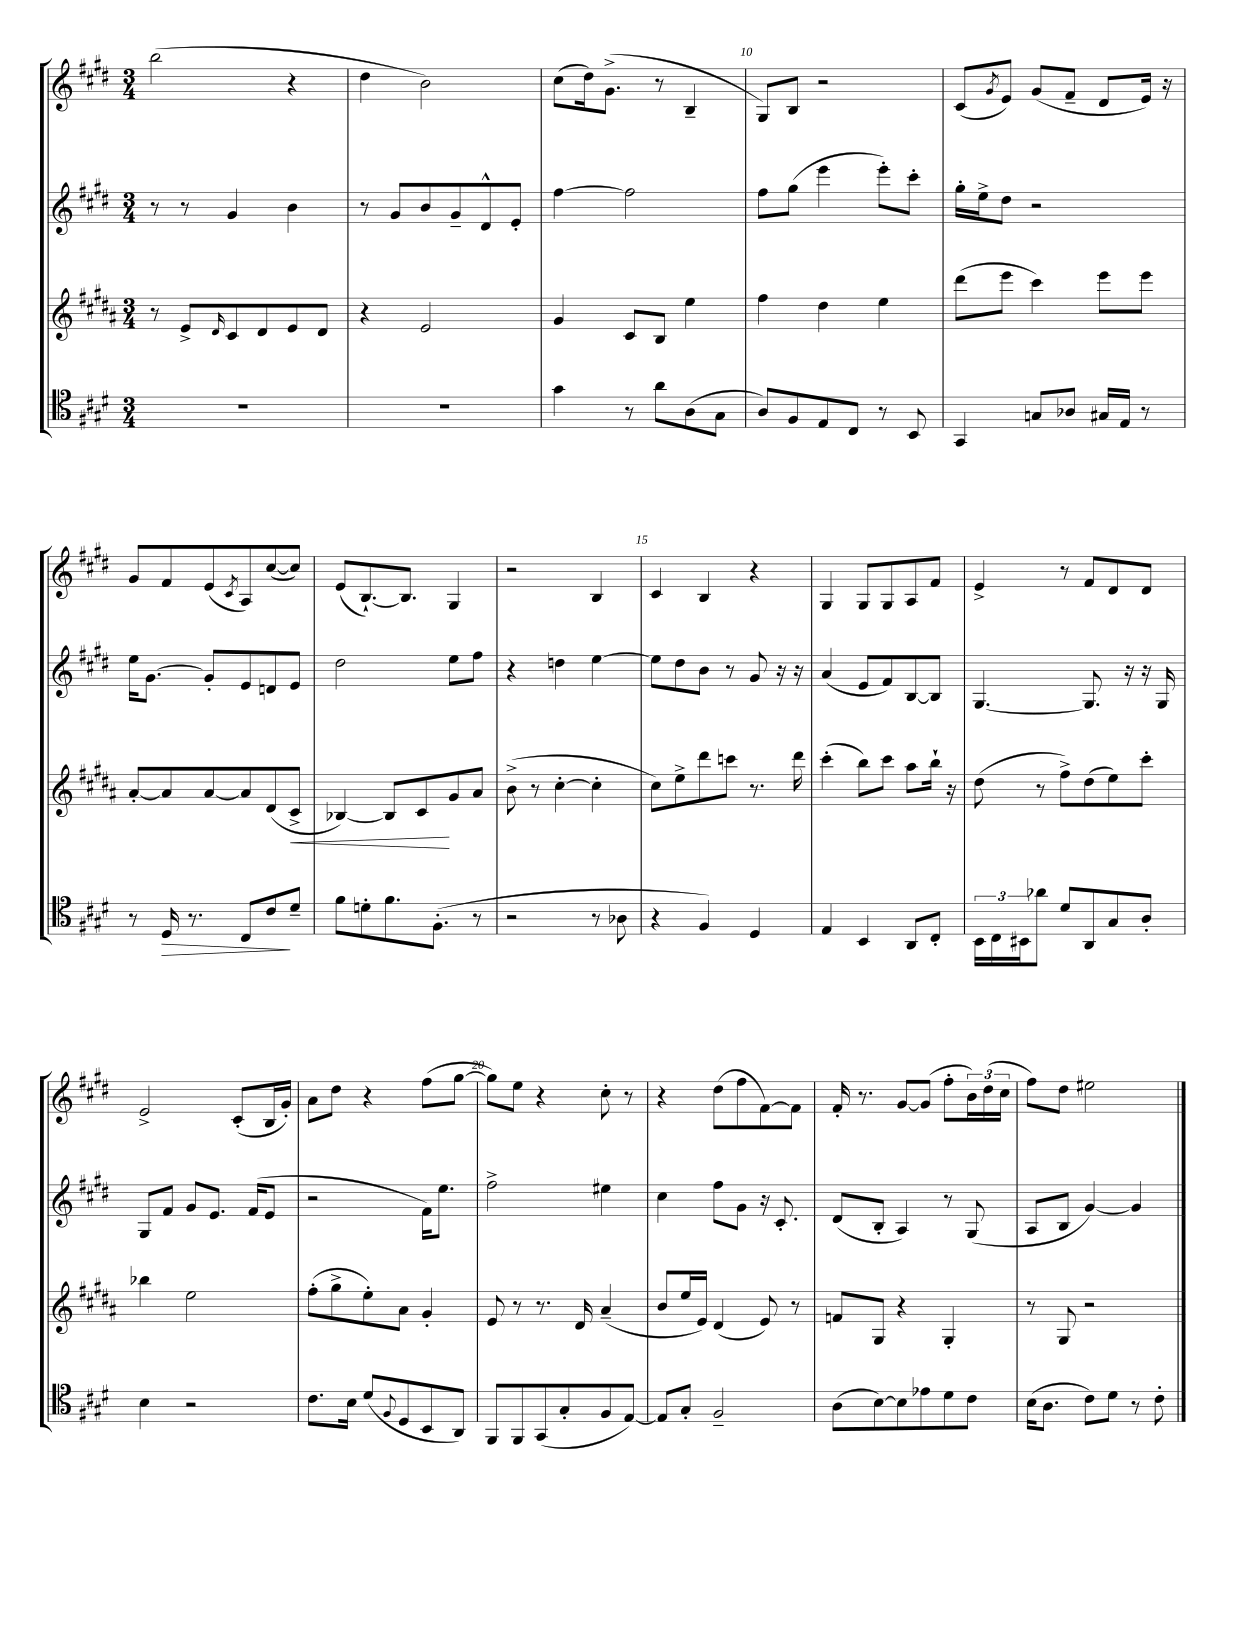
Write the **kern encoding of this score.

**kern	**dynam	**kern	**dynam	**kern	**kern
*part4	*part4	*part3	*part3	*part2	*part1
*staff4	*staff4	*staff3	*staff3	*staff2	*staff1
*clefC4	*	*clefG2	*	*clefG2	*clefG2
*k[f#c#g#d#]	*	*k[f#c#g#d#a#]	*	*k[f#c#g#d#]	*k[f#c#g#d#]
*M3/4	*	*M3/4	*	*M3/4	*M3/4
=7	=7	=7	=7	=7	=7
2.r	.	8r	.	8r	(2bb\
.	.	8e^/L	.	8r	.
.	.	16qqd#/	.	.	.
.	.	8c#/	.	4g#/	.
.	.	8d#/	.	.	.
.	.	8e/	.	4b\	4r
.	.	8d#/J	.	.	.
=8	=8	=8	=8	=8	=8
2.r	.	4r	.	8r	4dd#\
.	.	.	.	8g#/L	.
.	.	2e/	.	8b/	2b\)
.	.	.	.	8g#~/	.
.	.	.	.	8d#^^/	.
.	.	.	.	8e'/J	.
=9	=9	=9	=9	=9	=9
4g#\	.	4g#/	.	[4ff#\	(8cc#\L
.	.	.	.	.	16dd#\k)
.	.	.	.	.	(8.g#^\J
8r	.	8c#/L	.	2ff#\]	.
8a\L	.	8B/J	.	.	8r
(8A\	.	4ee\	.	.	4B~/
8G#\J	.	.	.	.	.
=10	=10	=10	=10	=10	=10
8A/L)	.	4ff#\	.	8ff#\L	8G#/L)
8F#/	.	.	.	(8gg#\J	8B/J
8E/	.	4dd#\	.	4eee\	2r
8C#/J	.	.	.	.	.
8r	.	4ee\	.	8eee'\L)	.
8BB/	.	.	.	8ccc#'\J	.
=11	=11	=11	=11	=11	=11
4GG#/	.	(8ddd#\L	.	16gg#'\LL	(8c#/L
.	.	.	.	16ee^\J	.
.	.	.	.	.	8qg#/
.	.	8eee\J	.	8dd#\J	8e/J)
8Gn/L	.	4ccc#\)	.	2r	(8g#/L
8A-X/J	.	.	.	.	8f#~/J
16G#X/LL	.	8eee\L	.	.	8d#/L
16E/JJ	.	.	.	.	.
8r	.	8eee\J	.	.	16e/Jk)
.	.	.	.	.	16r
!!LO:LB:g=z
=12	=12	=12	=12	=12	=12
8r	.	[8a#'/L	.	16ee\KL	8g#/L
.	.	.	.	[8.g#\J	.
!	!LO:HP:b	!	!	!	!
16D#/	>	8a#/]	.	.	8f#/
8.r	.	.	.	.	.
.	.	[8a#/	.	8g#'/L]	(8e/
.	.	.	.	.	8qc#/
8C#/L	.	8a#/]	.	8e/	8A/)
8c#/	.	(8d#/	.	8dn/	([8cc#/
!	!	!	!LO:HP:b	!	!
8d#~/J	]	8c#^/J	<	8e/J	8cc#/J])
=13	=13	=13	=13	=13	=13
8f#\L	.	[4B-X/)	.	2dd#\	(8e/L
8dn'\	.	.	.	.	[8.B`/)
8.f#\	.	8B-/L]	.	.	.
.	.	.	.	.	8.B/J]
.	.	8c#/	.	.	.
(8.F#'\J	.	.	.	.	.
.	.	8g#/	[	8ee\L	4G#/
8r	.	8a#/J	.	8ff#\J	.
=14	=14	=14	=14	=14	=14
2r	.	(8b^\	.	4r	2r
.	.	8r	.	.	.
.	.	[4cc#'\	.	4ddn\	.
8r	.	4cc#'\]	.	[4ee\	4B/
8A-X\	.	.	.	.	.
=15	=15	=15	=15	=15	=15
4r	.	8cc#\L)	.	8ee\L]	4c#/
.	.	8ee^\	.	8dd#\	.
4F#/)	.	8ddd#\	.	8b\J	4B/
.	.	8cccn\J	.	8r	.
4D#/	.	8.r	.	8g#/	4r
.	.	.	.	16r	.
.	.	16ddd#\	.	16r	.
=16	=16	=16	=16	=16	=16
4E/	.	(4ccc#'\	.	(4a/	4G#/
4BB/	.	8bb\L)	.	8e/L	8G#/L
.	.	8ccc#\J	.	8f#/)	8G#/
8AA/L	.	8aa#\L	.	[8B/	8A/
8C#'/J	.	16bb`\Jk	.	8B/J]	8f#/J
.	.	16r	.	.	.
=17	=17	=17	=17	=17	=17
24BB\LL	.	(8dd#\	.	[4.G#/	4e^/
24C#\	.	.	.	.	.
24BB#X\J	.	.	.	.	.
8a-X\J	.	8r	.	.	.
8d#/L	.	8ff#^\L)	.	.	8r
8AA/	.	(8dd#\	.	8.G#/]	8f#/L
8G#/	.	8ee\)	.	.	8d#/
.	.	.	.	16r	.
8A'/J	.	8ccc#'\J	.	16r	8d#/J
.	.	.	.	16G#/	.
!!LO:LB:g=z
=18	=18	=18	=18	=18	=18
4B\	.	4bb-X\	.	8G#/L	2e^/
.	.	.	.	8f#/J	.
2r	.	2ee\	.	8g#/L	.
.	.	.	.	8.e/J	.
.	.	.	.	.	(8c#'/L
.	.	.	.	(16f#/KL	.
.	.	.	.	8e/J	16B/L
.	.	.	.	.	16g#'/JJ)
=19	=19	=19	=19	=19	=19
8.c#\L	.	(8ff#'\L	.	2r	8a\L
.	.	8gg#^\	.	.	8dd#\J
16B\Jk	.	.	.	.	.
(8d#/L	.	8ee'\)	.	.	4r
8qqF#/	.	.	.	.	.
8D#/	.	8a#\J	.	.	.
8BB/	.	4g#'/	.	16f#\KL)	(8ff#\L
.	.	.	.	8.ee\J	.
8AA/J)	.	.	.	.	[8gg#\J
=20	=20	=20	=20	=20	=20
8FF#/L	.	8e/	.	2ff#^\	8gg#\L])
8FF#/	.	8r	.	.	8ee\J
(8GG#/	.	8.r	.	.	4r
8G#'/	.	.	.	.	.
.	.	16d#/	.	.	.
8F#/	.	(4a#~/	.	4ee#X\	8cc#'\
[8E/J)	.	.	.	.	8r
=21	=21	=21	=21	=21	=21
8E/L]	.	8b/L	.	4cc#\	4r
8G#'/J	.	16ee/L	.	.	.
.	.	16e/JJ)	.	.	.
2F#~/	.	(4d#/	.	8ff#\L	(8dd#\L
.	.	.	.	8g#\J	8ff#\
.	.	8e/)	.	16r	[8f#\)
.	.	.	.	8.c#'/	.
.	.	8r	.	.	8f#\J]
=22	=22	=22	=22	=22	=22
(8A\L	.	8fn/L	.	(8d#/L	16f#'/
.	.	.	.	.	8.r
[8B\)	.	8G#/J	.	8B'/J	.
8B\]	.	4r	.	4A/)	[8g#/L
8e-X\	.	.	.	.	(8g#/J]
8d#\	.	4G#'/	.	8r	8ff#'\L
8c#\J	.	.	.	(8G#/	24b\L)
.	.	.	.	.	(24dd#\
.	.	.	.	.	24cc#\JJ
=23	=23	=23	=23	=23	=23
(16B\KL	.	8r	.	8A/L	8ff#\L)
8.A\J	.	.	.	.	.
.	.	8G#/	.	8B/J	8dd#\J
8c#\L)	.	2r	.	[4g#/)	2ee#X\
8d#\J	.	.	.	.	.
8r	.	.	.	4g#/]	.
8c#'\	.	.	.	.	.
==	==	==	==	==	==
*-	*-	*-	*-	*-	*-
